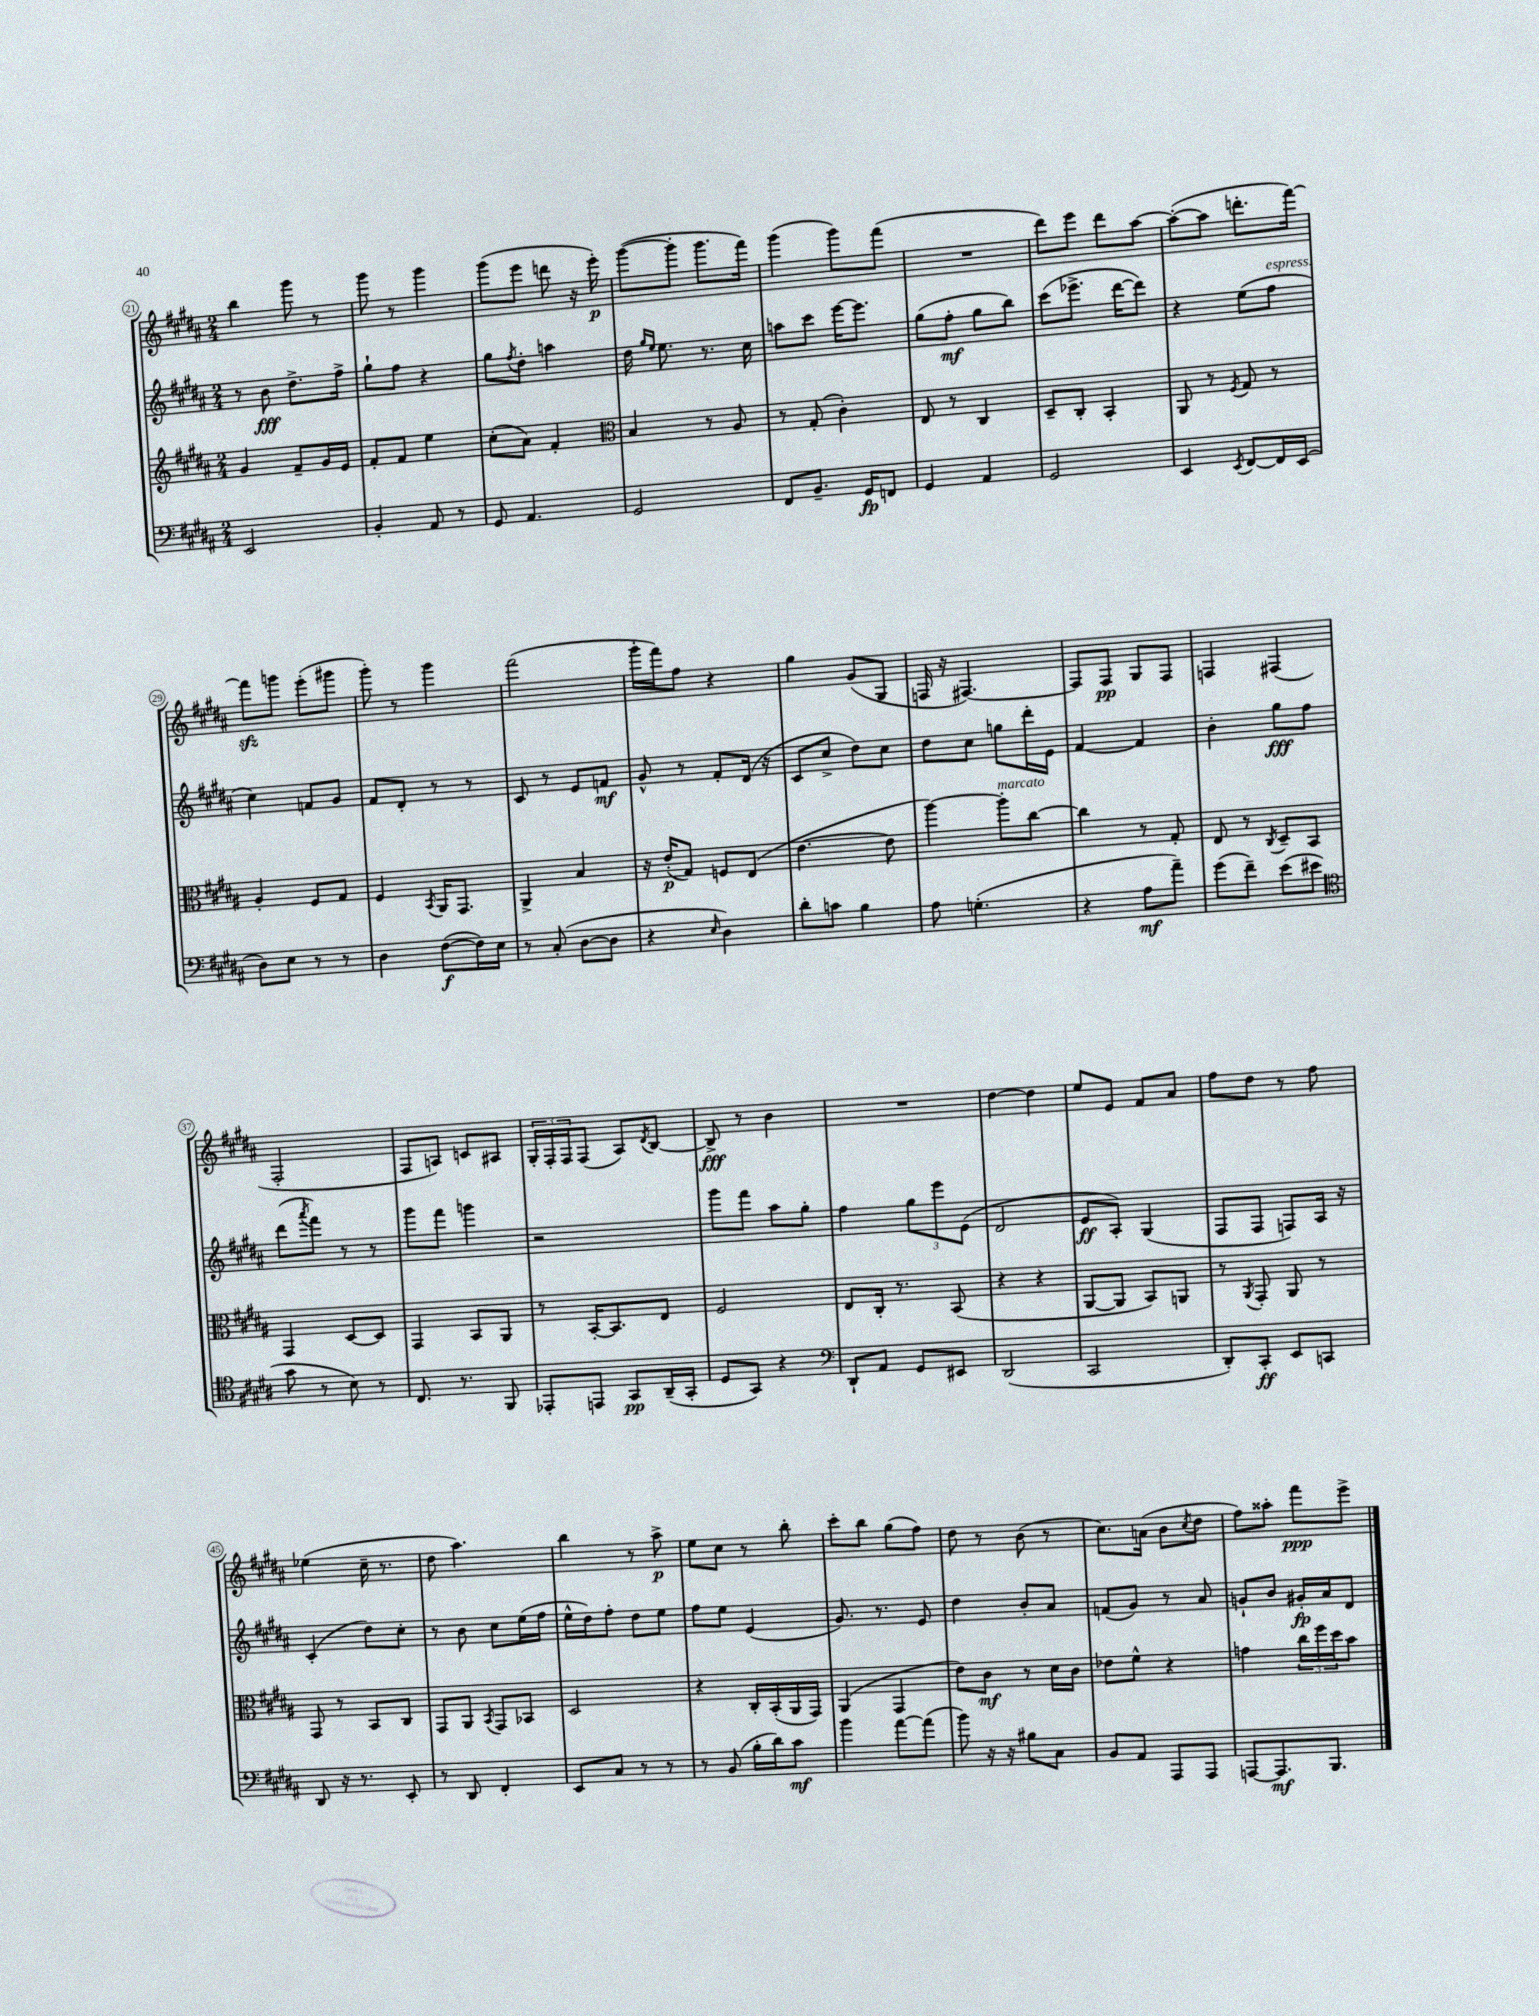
<<
\new StaffGroup <<
\new Staff = "s0" {
    \clef treble \key b \major \numericTimeSignature \time 2/4
    b''4 gis'''8 r8 |
    gis'''8 r8 gis'''4 |
    gis'''8( e'''8 d'''8 r16 e'''16-.\p) |
    gis'''8~( gis'''8-. gis'''8. fis'''16) |
    gis'''4( gis'''8) fis'''8( |
    R2 |
    dis'''8) e'''8 dis'''8 ais''8~ |
    ais''8~-.( ais''8 d'''8.-. fis'''16~) |
    fis'''8\sfz g'''8 e'''8-.( gis'''8 |
    gis'''8-.) r8 gis'''4 |
    fis'''2( |
    gis'''16-. fis'''16) fis''8 r4 |
    gis''4 gis'8( gis8 |
    f16 r16 fis4.~) |
    fis8 fis8\pp gis8 fis8 |
    f4 fis4( |
    fis2-. |
    fis8 a8) c'8 ais8 |
    \tuplet 3/2 { gis16-. fis16-. fis16 } fis8( ais8) \acciaccatura { dis'8 } b8~ |
    b8->\fff r8 b'4 |
    R2 |
    dis''4~ dis''4 |
    e''8 e'8 fis'8 ais'8 |
    fis''8 dis''8 r8 fis''8 |
    ees''4( cis''16-- r8. |
    dis''8 ais''4.) |
    b''4 r8 ais''8->\p |
    e''8 cis''8 r8 b''8-. |
    cis'''8-. b''8 gis''8( fis''8) |
    dis''8 r8 b'8( r8 |
    cis''8.) a'16( b'8 \acciaccatura { cis''8 } dis''8 |
    fis''8) aisis''8-. fis'''8\ppp e'''8-> \bar "|." |
}
\new Staff = "s1" {
    \clef treble \key b \major \numericTimeSignature \time 2/4
    r8 b'8\fff dis''8.-> fis''16-> |
    gis''8-! fis''8 r4 |
    gis''8 \acciaccatura { fis''8 } dis''8-. a''4 |
    dis''16 \grace { gis''16 e''16 } e''8. r8. cis''16 |
    a''8 cis'''8 e'''16~ e'''8. |
    gis''8( fis''8-.\mf gis''8 b''8) |
    cis'''8( ees'''8.-> dis'''16~ dis'''8) |
    r4 e''8( fis''8^\markup { \italic "espress." } |
    cis''4) f'8 gis'8 |
    fis'8 dis'8-. r8 r8 |
    cis'8 r8 e'8 f'8\mf |
    gis'8-^ r8 fis'8-. dis'16( r16 |
    cis'8 cis''8-> dis''8) cis''8 |
    dis''8 cis''8 g''8 dis'''16-. e'16 |
    fis'4~ fis'4 |
    b'4-. gis''8\fff fis''8 |
    dis'''8( \acciaccatura { ais'''8 } fis'''8) r8 r8 |
    gis'''8 fis'''8 g'''4 |
    r2 |
    gis'''8 fis'''8 ais''8 gis''8-. |
    fis''4 \tuplet 3/2 { gis''8 e'''8 e'8( } |
    dis'2 |
    e'8\ff ais8-.) gis4( |
    fis8 fis8 f8) ais16 r16 |
    cis'4-.( dis''8) cis''8-. |
    r8 b'8 cis''8 e''16( fis''16 |
    e''16-^ dis''16) fis''8-. dis''8 e''8 |
    fis''8 e''8 e'4( |
    gis'8.) r8. e'8 |
    dis''4 b'8-. ais'8 |
    f'8( gis'8) r8 ais'8 |
    g'8-! b'8 gis'16-.\fp ais'16 dis'8 \bar "|." |
}
\new Staff = "s2" {
    \clef treble \key b \major \numericTimeSignature \time 2/4
    gis'4 fis'8-- gis'16 e'16 |
    fis'8-. fis'8 e''4 |
    cis''8-.( ais'8) fis'4-. |
    \clef alto b4 r8 ais8 |
    r8 gis8-.( cis'4-.) |
    e8 r8 cis4 |
    dis8-- cis8-. b,4-. |
    ais,8 r8 \acciaccatura { fis8 } gis8 r8 |
    ais4-. fis8 gis8 |
    fis4 \acciaccatura { b,8 } ais,16 gis,8. |
    ais,4-> b4 |
    r16 e'16-.\p( gis8) f8 e8( |
    e'4.~ e'8 |
    ais''4~) ais''8-.^\markup { \italic "marcato" } cis''8~ |
    cis''4 r8 gis8-. |
    e8 r8 \acciaccatura { cis8 } dis8-- b,8 |
    gis,4 dis8~ dis8 |
    gis,4 b,8 ais,8 |
    r8 b,16~-. b,8. e8 |
    fis2 |
    e8 cis16-. r8. b,8( |
    r4 r4 |
    ais,8~ ais,8 b,8) a,8 |
    r8 \acciaccatura { ais,8 } gis,8-. ais,8 r8 |
    gis,8 r8 b,8 cis8 |
    gis,8 ais,8 \acciaccatura { b,8 } gis,8 bes,8 |
    dis2 |
    r4 cis16-. b,16-.( ais,16 gis,16) |
    ais,4( gis,4 |
    e'8) cis'8\mf r8 dis'16 cis'16 |
    ees'8 fis'8-^ r4 |
    g'4 \tuplet 3/2 { cis''16 fis''16 dis''16 } b'8 \bar "|." |
}
\new Staff = "s3" {
    \clef bass \key b \major \numericTimeSignature \time 2/4
    e,2 |
    b,4-. ais,8 r8 |
    gis,8 ais,4. |
    gis,2 |
    fis,8 b,8.-- gis,16\fp f,8 |
    gis,4 ais,4 |
    gis,2 |
    e,4 \acciaccatura { e,8 } fis,8~ fis,16 e,16( |
    dis8) e8 r8 r8 |
    dis4 fis8~\f( fis16) e16 |
    r8 cis8-.( dis8~ dis8 |
    r4 \grace { e16 } dis4) |
    dis'8-. c'8 b4 |
    ais8 g4.-.( |
    r4 ais8\mf ais'8--) |
    gis'8( fis'8--) e'8( eis'8 |
    \clef tenor gis'8 r8 b8) r8 |
    cis8. r8. fis,8 |
    ees,8-. e,8 gis,8\pp ais,16--( gis,16-. |
    dis8 gis,8) r4 |
    \clef bass dis,8-! ais,8 gis,8 eis,8 |
    dis,2( |
    cis,2 |
    dis,8-.) cis,8-.\ff e,8 c,8 |
    dis,8 r16 r8. e,8-. |
    r8 dis,8 fis,4-. |
    e,8 cis8 r8 r8 |
    r8 b,8( b16-. dis'16) cis'8\mf |
    b'4 ais'8~ ais'8( |
    b'8) r16 r16 bis8 cis8 |
    b,8 ais,8 ais,,8 ais,,8 |
    a,,8~ a,,8.\mf b,,8. \bar "|." |
}
>>
>>
\layout { \context { \Score currentBarNumber = #21 \override BarNumber.stencil = #(make-stencil-circler 0.1 0.3 ly:text-interface::print) } }
